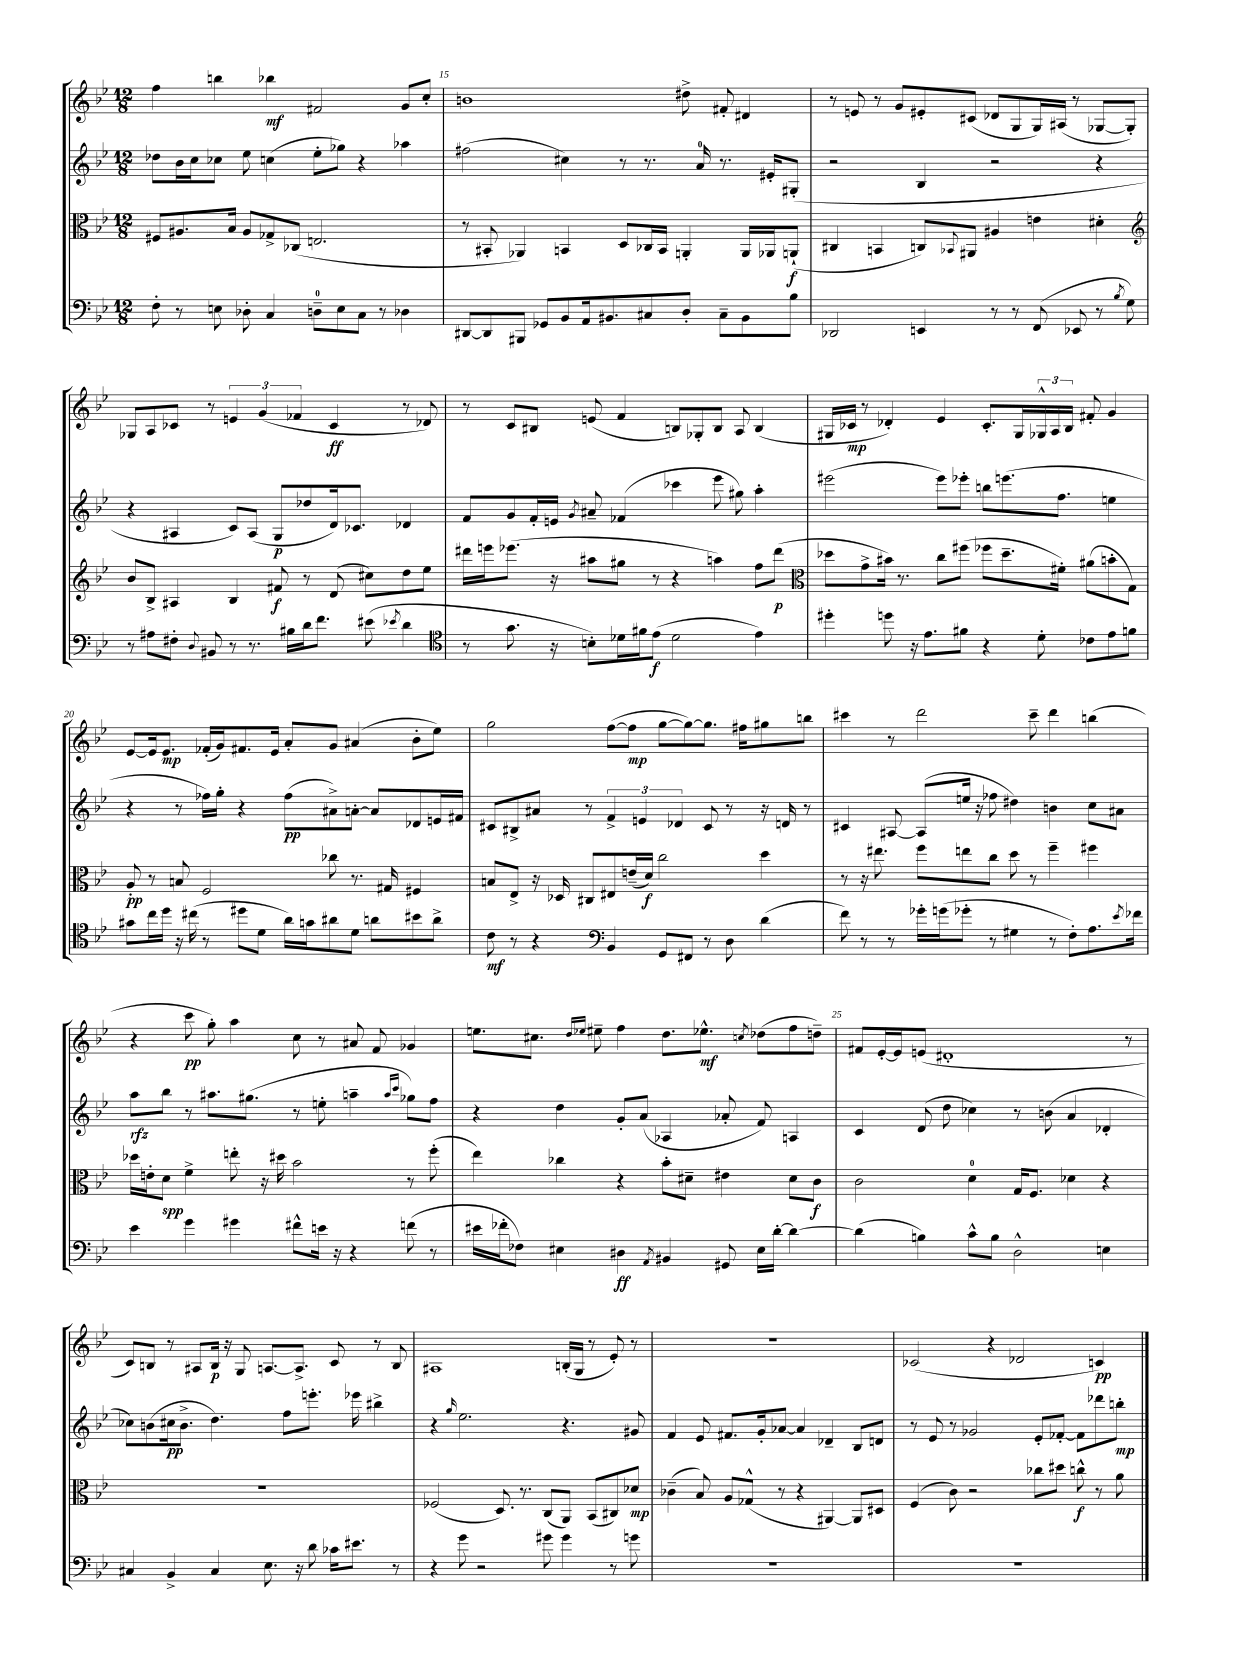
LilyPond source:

<<
\new StaffGroup <<
\new Staff = "s0" {
    \clef treble \key bes \major \numericTimeSignature \time 12/8
    f''4 b''4 bes''4\mf fis'2 g'8 c''8-. |
    b'1 dis''8-> fis'8-. dis'4 |
    r8 e'8 r8 g'8 eis'8-. cis'8( des'8 g8 g16) ais16( r8 ges8~ ges8-.) |
    ges8 a8 ces'8 r8 \tuplet 3/2 { e'4 g'4( fes'4 } ces'4\ff r8 des'8) |
    r8 c'8 bis8 e'8( f'4 b8) ges8-. b8 a8 b4( |
    gis16 ces'16\mp r8 des'4-.) ees'4 ces'8.-. gis16 \tuplet 3/2 { ges16-^ a16 bes16 } fis'8-. g'4 |
    ees'8~ ees'16 ees'8.\mp fes'16-.( g'16) fis'8. ees'16 a'8-. g'8 ais'4( bes'8-. ees''8) |
    g''2 f''8~( f''8\mp g''8~ g''8~) g''8. fis''16 gis''8 b''8 |
    cis'''4 r8 d'''2 cis'''8-- d'''4 b''4( |
    r4 c'''8\pp g''8-.) a''4 c''8 r8 ais'8 f'8 ges'4 |
    e''8. cis''8. \grace { d''16 ees''16 } eis''8-- f''4 d''8. ees''8.-^\mf \acciaccatura { c''8 } des''8( f''8 d''8--) |
    fis'8 ees'16~-. ees'16 e'8( dis'1-. r8 |
    c'8) b8 r8 ais8 b16\p r16 g8 a8.~ a8.-> c'8 r8 b8 |
    ais1 b16-.( g16 r8 ees'8-.) r8 |
    R1. |
    ces'2( r4 des'2 c'4\pp) \bar "|." |
}
\new Staff = "s1" {
    \clef treble \key bes \major \numericTimeSignature \time 12/8
    des''8 bes'16 c''16 ces''8 ees''8 c''4( ees''8-. ges''8) r4 aes''4 |
    fis''2( cis''4) r8 r8. a'16-0 r8. eis'16-. gis8-.( |
    r2 bes4 r2 r4 |
    r4 ais4 c'8) ais8( g8\p des''8 d'16) ces'8. des'4 |
    f'8 g'8 f'16-. e'16 \acciaccatura { g'8 } ais'8-- fes'4( ces'''4 ees'''8 gis''8) a''4-. |
    eis'''2( eis'''8) ees'''8-. b''8 e'''8.( f''8. e''4 |
    r4 r8 fes''16) g''16-. r4 fes''8\pp( ais'8->) a'8~-. a'8 des'8 e'16 fis'16 |
    cis'8 bis8-> ais'8 r8 \tuplet 3/2 { f'4-> e'4 des'4 } cis'8 r8 r16 d'16 r8 |
    cis'4 ais8~ ais8( e''16 r16 fes''8 dis''4) b'4 c''8 ais'8 |
    a''8\rfz bes''8 r8 ais''8. gis''8.( r8 e''8-. a''4-- \grace { a''16 c'''16 } ges''8) f''8 |
    r4 d''4 g'8-. a'8( aes4 aes'8-. f'8) a4 |
    c'4 d'8( d''8 ces''4) r8 b'8( a'4 des'4-. |
    ces''8) b'8( cis''16\pp b'8.-> d''4.) f''8 e'''8.-. ees'''16 bis''4-> |
    r4 \grace { g''16 } ees''2. r4. gis'8 |
    f'4 ees'8 fis'8. g'16-. aes'8~ aes'4 des'4-- bes8 d'8 |
    r8 ees'8 r8 ges'2 ees'8-. fes'8~-. fes'8 des'''8 b''8-.\mp \bar "|." |
}
\new Staff = "s2" {
    \clef alto \key bes \major \numericTimeSignature \time 12/8
    fis8 ais8. bes16 ais8 ges8-> ces8( e2. |
    r8 bis,8-. aes,4) b,4 d8 ces16 b,16 a,4-. a,16 aes,16 a,8-!\f( |
    cis4 b,4 c8) \appoggiatura { bes,8 } ais,8 ais4 e'4 dis'4-. |
    \clef treble bes'8 bes8-> ais4 bes4 fis'8\f r8 d'8( cis''8) d''8 ees''8 |
    dis'''16 e'''16 ees'''8.( r16 ais''8 gis''8 r8 r4 a''4) f''8 dis'''8\p( |
    \clef alto des''8 g'8-> bis'16) r8. c''8 fis''8( fes''8 des''8.-- fis'16-.) ais'8( b'8-. g8) |
    a8-.\pp r8 b8 f2 ces''8 r8. gis16 fis4 |
    b8 ees8-> r16 des16 cis8 eis8 e'16--( d'16\f) c''2 d''4 |
    r8 r16 eis''8. f''8 e''8 c''8 d''8 r8 f''4-- fis''4 |
    des''16 e'16-. d'8\spp f'4-> e''8-. r16 dis''16 bes'2 r8 f''8-.( |
    ees''4) ces''4 r4 bes'8-. dis'8-- eis'4 dis'8 c'8\f |
    c'2 d'4-0 g16 f8. des'4 r4 |
    R1. |
    fes2( d8.) r8. c8( a,8) bes,8( cis8) des'8\mp |
    ces'4--( bes8) a8 ges8-^( r8 r4 ais,4~) ais,8 dis8 |
    f4( c'8) r2 ces''8 dis''8 c''8-^\f r8 a'8 \bar "|." |
}
\new Staff = "s3" {
    \clef bass \key bes \major \numericTimeSignature \time 12/8
    f8-. r8 e8 des8-. c4 d8-0-- e8 c8 r8 des4 |
    dis,8~ dis,8 bis,,8 ges,8 bes,8 a,16 bis,8. cis8 d8-. cis8-- bis,8 bes8 |
    des,2 e,4 r8 r8 f,8( ees,8 r8 \acciaccatura { bes8 } g8) |
    r8 ais8 fis8-. \appoggiatura { d8 } bis,8 r8 r8. bis16 d'16 f'8. eis'8( \acciaccatura { ees'8 } d'4 |
    \clef tenor r8 g'8. r16 b8-.) des'16 fis'16 ees'8\f( des'2 ees'4) |
    dis''4-. d''8 r16 ees'8. fis'8 r4 d'8-. ces'8 ees'8 f'8 |
    gis'8 c''16 d''16 r16 cis''16( r8 dis''8 d'8 a'16) g'16 ais'8 d'8 a'8 bis'8 a'8-> |
    c'8\mf r8 r4 \clef bass bes,4 g,8 fis,8 r8 d8 d'4( |
    f'8) r8 r8 ges'16-. g'16( ges'8-. r8 gis4 r8 f8-.) a8. \acciaccatura { ees'8 } fes'16 |
    ees'4 g'4 gis'4 fis'8-^ e'16 r16 r4 f'8( r8 |
    eis'16 fes'16-. fes8) eis4 dis4\ff \acciaccatura { a,8 } bis,4 gis,8 eis16 d'16~-. d'4~ |
    d'4( b4) c'8-^ b8 d2-^ e4 |
    cis4 bes,4-> cis4 ees8. r16 d'8 ces'16 eis'8. r8 |
    r4 g'8 r2 gis'8 gis'4 r8 g'8 |
    R1. |
    R1. \bar "|." |
}
>>
>>
\layout { \context { \Score currentBarNumber = #14 \override BarNumber.break-visibility = ##(#f #t #t) barNumberVisibility = #(every-nth-bar-number-visible 5) } }
